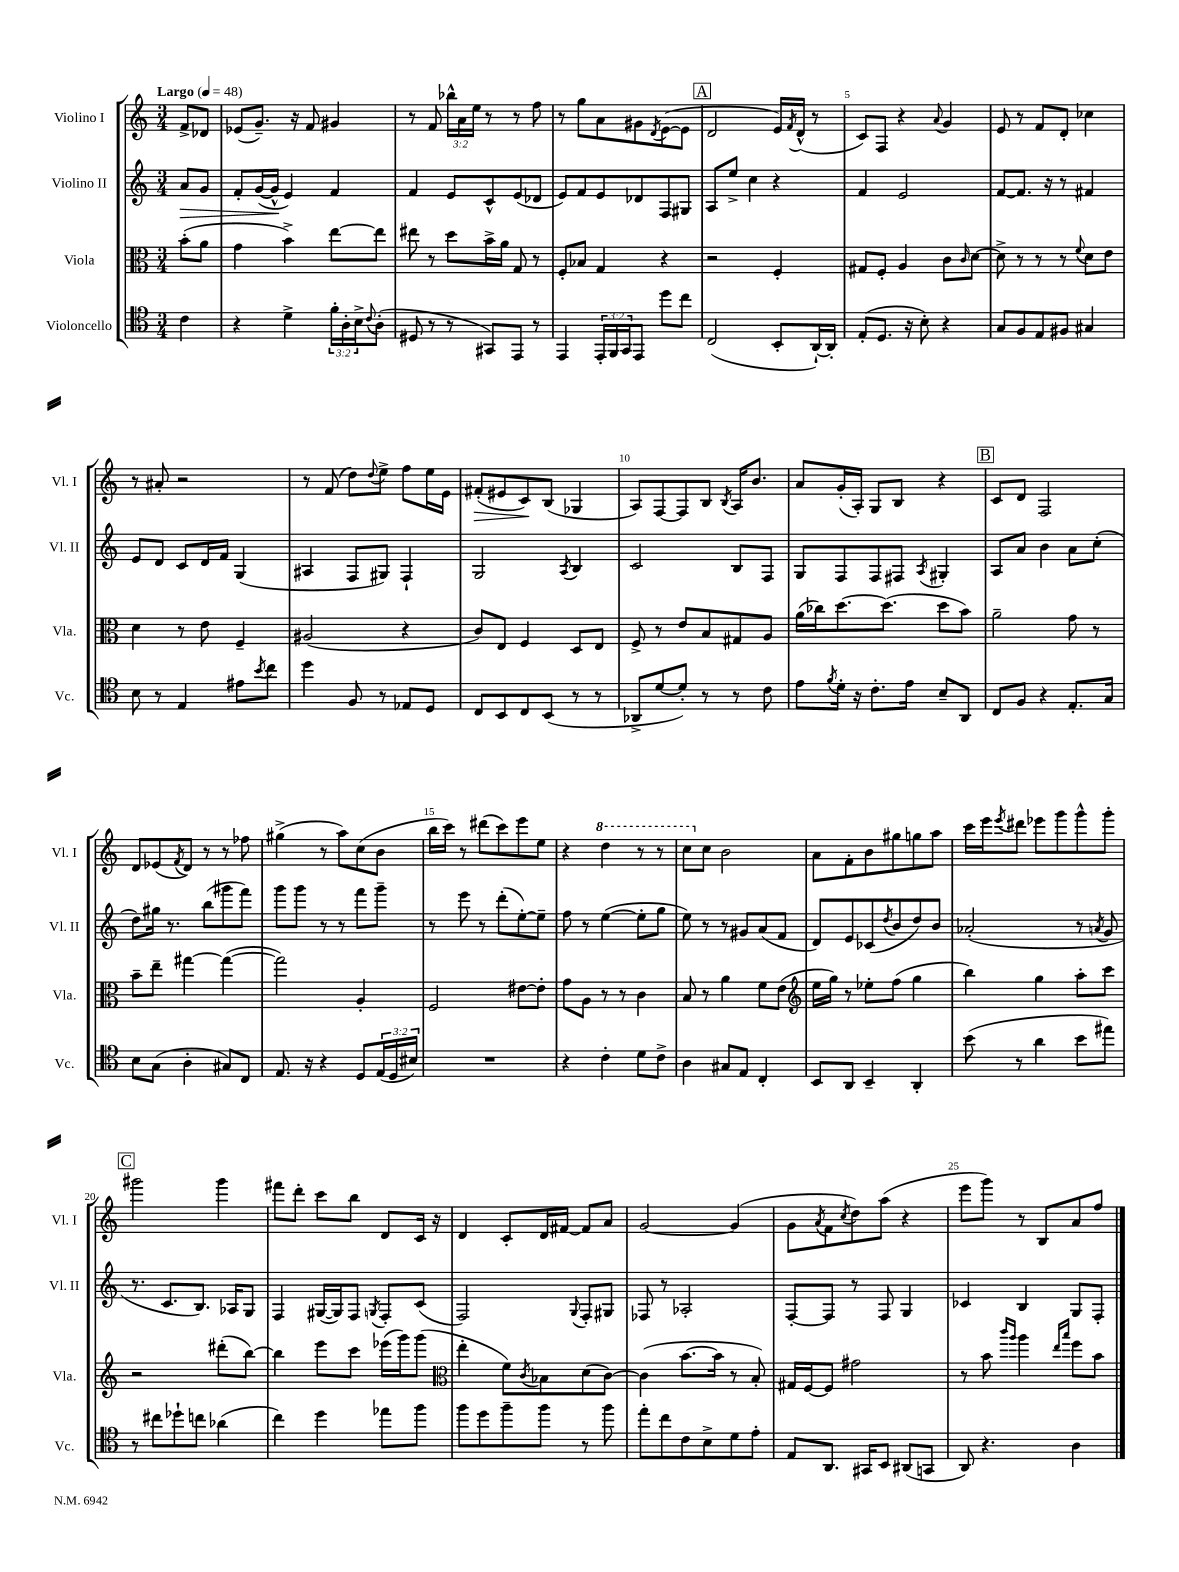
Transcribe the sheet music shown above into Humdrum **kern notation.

**kern	**kern	**kern	**dynam	**kern	**dynam
*part4	*part3	*part2	*part2	*part1	*part1
*staff4	*staff3	*staff2	*staff2	*staff1	*staff1
*I"Violoncello	*I"Viola	*I"Violino II	*	*I"Violino I	*
*I'Vc.	*I'Vla.	*I'Vl. II	*	*I'Vl. I	*
*clefC4	*clefC3	*clefG2	*	*clefG2	*
*k[]	*k[]	*k[]	*	*k[]	*
*M3/4	*M3/4	*M3/4	*	*M3/4	*
*MM48	*MM48	*MM48	*	*MM48	*
=	=	=	=	=	=
!	!	!	!	!LO:TX:a:B:t=Largo	!
!	!	!	!LO:HP:b	!	!
4c\	(8b'\L	8a/L	>	8f^/L	.
.	8a\J	8g/J	.	8d-X/J	.
=1	=1	=1	=1	=1	=1
4r	4g\	8f'/L	.	(8e-X/L	.
.	.	([16g/L	.	8.g~/J)	.
.	.	16g^^/JJ]	.	.	.
4d^\	4b^\)	4e/)	]	.	.
.	.	.	.	16r	.
.	.	.	.	8f/	.
24f'\LL	[8ee\L	4f/	.	4g#X/	.
24A'\	.	.	.	.	.
24B^\J	.	.	.	.	.
8qqc/	.	.	.	.	.
(8A'\J	8ee\J]	.	.	.	.
=2	=2	=2	=2	=2	=2
8D#X/	8ee#X\	4f/	.	8r	.
8r	8r	.	.	8f/	.
8r	8dd\L	8e/L	.	24bb-X^^\LL	.
.	.	.	.	24a\	.
.	.	.	.	24ee\JJ	.
8GG#X/L)	16b^\L	8c^^/	.	8r	.
.	16a\JJ	.	.	.	.
8EE/J	8G/	(8e/	.	8r	.
8r	8r	8d-X/J	.	8ff\	.
=3	=3	=3	=3	=3	=3
4EE/	8F'/L	8e/L)	.	8r	.
.	8B-X/J	8f/	.	8gg\L	.
24EE'/LL	4G/	8e/	.	8a\	.
24FF/	.	.	.	.	.
24GG/J	.	.	.	.	.
8EE/J	.	8d-X/	.	8g#X\	.
.	.	.	.	8qd/	.
8dd\L	4r	8F/	.	([8e\	.
8cc\J	.	8G#X/J	.	8e\J]	.
!!LO:REH:place=s1:t=A
=4	=4	=4	=4	=4	=4
(2C/	2r	8A/L	.	2d/	.
.	.	8ee^/J	.	.	.
.	.	4cc\	.	.	.
8BB'/L	4F'/	4r	.	16e/LL)	.
.	.	.	.	8qf/	.
.	.	.	.	(16d^^/JJ	.
[16AA`/L)	.	.	.	8r	.
16AA'/JJ]	.	.	.	.	.
=5	=5	=5	=5	=5	=5
(8E'/L	8G#X/L	4f/	.	8c/L)	.
8.D/J	8F'/J	.	.	8F/J	.
.	4A/	2e/	.	4r	.
16r	.	.	.	.	.
8B'\)	.	.	.	.	.
.	.	.	.	8qqa/	.
4r	8c\L	.	.	4g/	.
.	16qqc/	.	.	.	.
.	[8d\J	.	.	.	.
=6	=6	=6	=6	=6	=6
8G/L	8d^\]	[8f/L	.	8e/	.
8F/	8r	8.f/J]	.	8r	.
8E/	8r	.	.	8f/L	.
.	.	16r	.	.	.
8F#X/J	8r	8r	.	8d'/J	.
.	8qqf/	.	.	.	.
4G#X/	8d\L	4f#X/	.	4cc-X\	.
.	8e\J	.	.	.	.
!!LO:LB:g=z
=7	=7	=7	=7	=7	=7
8B\	4d\	8e/L	.	8r	.
8r	.	8d/J	.	8a#X'/	.
4E/	8r	8c/L	.	2r	.
.	8e\	16d/L	.	.	.
.	.	16f/JJ	.	.	.
8e#X\L	4F~/	(4G/	.	.	.
8qb/	.	.	.	.	.
8cc\J	.	.	.	.	.
=8	=8	=8	=8	=8	=8
4dd\	(2A#X/	4A#X/	.	8r	.
.	.	.	.	(8f/	.
8F/	.	8F/L	.	8dd\L)	.
.	.	.	.	8qqdd/	.
8r	.	8G#X/J)	.	8ee^\J	.
8E-X/L	4r	4F`/	.	8ff\L	.
8D/J	.	.	.	16ee\L	.
.	.	.	.	16e\JJ	.
=9	=9	=9	=9	=9	=9
!	!	!	!	!	!LO:HP:b
8C/L	8c/L)	2G/	.	(8f#X'/L	>
8BB/	8E/J	.	.	8e#X/	.
8C/	4F/	.	.	8c/)	.
(8BB/J	.	.	.	(8B/J	]
.	.	8qA/	.	.	.
8r	8D/L	4B/	.	4G-X/	.
8r	8E/J	.	.	.	.
=10	=10	=10	=10	=10	=10
8AA-X^/L	8F^/	2c/	.	8A/L)	.
[8d/	8r	.	.	[8F/	.
8d'/J])	8e/L	.	.	8F/]	.
8r	8B/	.	.	8B/J	.
.	.	.	.	8qB/	.
8r	8G#X/	8B/L	.	16A/KL	.
.	.	.	.	8.b/J	.
8c\	8A/J	8F/J	.	.	.
=11	=11	=11	=11	=11	=11
8e\L	(16a\LL	8G/L	.	8a/L	.
.	16cc-X\J)	.	.	.	.
8qf/	.	.	.	.	.
16d'\Jk	[8.dd\	8F/	.	(16g'/L	.
16r	.	.	.	16A'/JJ)	.
8.c'\L	.	8F/	.	8G/L	.
.	(8.dd\J]	.	.	.	.
.	.	8F#X/J	.	8B/J	.
16e\Jk	.	.	.	.	.
.	.	8qA/	.	.	.
8B~/L	8dd\L	4G#X'/	.	4r	.
8AA/J	8b\J)	.	.	.	.
!!LO:REH:place=s1:t=B
=12	=12	=12	=12	=12	=12
8C/L	2a~\	8A/L	.	8c/L	.
8F/J	.	8a/J	.	8d/J	.
4r	.	4b\	.	2F/	.
8.E'/L	8g\	8a\L	.	.	.
.	8r	(8cc'\J	.	.	.
16G/Jk	.	.	.	.	.
!!LO:LB:g=z
=13	=13	=13	=13	=13	=13
8B\L	8b~\L	8dd\L)	.	8d/L	.
(8G\J	8ee~\J	16gg#X\Jk	.	(8e-X/	.
.	.	8.r	.	.	.
.	.	.	.	8qf/	.
4A'\	[4gg#X\	.	.	8d/J)	.
.	.	(8bb\L	.	8r	.
8G#X/L)	(4gg#\_	8ggg#X\	.	8r	.
8C/J	.	8fff\J)	.	8ff-X\	.
=14	=14	=14	=14	=14	=14
8.E/	2gg#\])	8ggg\L	.	(4gg#X^\	.
.	.	8ggg\J	.	.	.
16r	.	.	.	.	.
4r	.	8r	.	8r	.
.	.	8r	.	8aa\L)	.
8D/L	4A'/	8fff\L	.	(8cc\	.
(24E/L	.	8ggg~\J	.	8b\J	.
24D/	.	.	.	.	.
24B#X/JJ)	.	.	.	.	.
=15	=15	=15	=15	=15	=15
2.r	2F/	8r	.	16bb\LL	.
.	.	.	.	16ccc\JJ)	.
.	.	8eee\	.	8r	.
.	.	8r	.	(8ddd#X\L	.
.	.	(8ddd'\L	.	8ccc\)	.
.	[8e#X\L	[8ee'\)	.	8eee\	.
.	8e#'\J]	8ee~\J]	.	8ee\J	.
=16	=16	=16	=16	=16	=16
4r	8g\L	8ff\	.	4r	.
.	8A\J	8r	.	.	.
*	*	*	*	*8va	*
4c'\	8r	([4ee\	.	4ddd\	.
.	8r	.	.	.	.
8d\L	4c\	8ee'\L]	.	8r	.
8c^\J	.	8gg\J	.	8r	.
=17	=17	=17	=17	=17	=17
4A\	8B/	8ee\)	.	8ccc\L	.
*	*	*	*	*X8va	*
.	8r	8r	.	8cc\J	.
8G#X/L	4a\	8r	.	2b\	.
8E/J	.	8g#X/L	.	.	.
4C'/	8f\L	(8a/	.	.	.
.	(8e\J	8f/J	.	.	.
=18	=18	=18	=18	=18	=18
*	*clefG2	*	*	*	*
8BB/L	16ee\LL	8d/L)	.	8a\L	.
.	16gg\JJ)	.	.	.	.
8AA/J	8r	8e/	.	8f'\	.
4BB~/	8ee-X'\L	(8c-X/	.	8b\	.
.	.	8qdd/	.	.	.
.	(8ff\J	8b/	.	8gg#X\	.
4AA'/	4gg\	8dd/)	.	8ggn\	.
.	.	8b/J	.	8aa\J	.
=19	=19	=19	=19	=19	=19
(8b\	4bb\)	(2a-X'/	.	16ccc\LL	.
.	.	.	.	16eee\J	.
.	.	.	.	8qeee/	.
8r	.	.	.	8ddd#X\J	.
4a\	4gg\	.	.	8eee-X\L	.
.	.	.	.	8ggg\	.
8b\L	8aa'\L	8r	.	8ggg^^\	.
.	.	8qan/	.	.	.
8ee#X\J)	8ccc\J	8g/	.	8ggg'\J	.
!!LO:LB:g=z
!!LO:REH:place=s1:t=C
=20	=20	=20	=20	=20	=20
8r	2r	8.r	.	2ggg#X\	.
8cc#X\L	.	.	.	.	.
.	.	8.c/L	.	.	.
8dd-X`\	.	.	.	.	.
8ccn\J	.	8.B/J)	.	.	.
(4a-X\	(8ddd#X'\L	.	.	4ggg#\	.
.	.	16A-X/KL	.	.	.
.	[8bb\J)	8G/J	.	.	.
=21	=21	=21	=21	=21	=21
4cc\)	4bb\]	4F/	.	8fff#X\L	.
.	.	.	.	8ddd'\J	.
4dd\	8eee\L	([16G#X/LL	.	8ccc\L	.
.	.	16G#/J])	.	.	.
.	8ccc\J	8F/J	.	8bb\J	.
.	.	8qGn/	.	.	.
8ee-X\L	(16eee-X\LL	8F'/L	.	8d/L	.
.	16ggg\J)	.	.	.	.
8ff\J	(8ggg\J	(8c/J	.	16c/Jk	.
.	.	.	.	16r	.
=22	=22	=22	=22	=22	=22
*	*clefC3	*	*	*	*
8ff\L	4ee'\	2F/)	.	4d/	.
8dd\	.	.	.	.	.
8ff~\	8f\L)	.	.	8c'/L	.
.	8qc/	.	.	.	.
8ff\J	8B-X\	.	.	16d/L	.
.	.	.	.	[16f#X/JJ	.
.	.	8qqG/	.	.	.
8r	(8d\	8F'/L	.	8f#/L]	.
8ff\	[8c\J)	8G#X/J	.	8a/J	.
=23	=23	=23	=23	=23	=23
8ee'\L	(4c\]	8F-X/	.	[2g/	.
8cc\	.	8r	.	.	.
8c\	[8.b\L	2A-X'/	.	.	.
8B^\	.	.	.	.	.
.	16b\Jk]	.	.	.	.
8d\	8r	.	.	(4g/]	.
8e'\J	8B'/)	.	.	.	.
=24	=24	=24	=24	=24	=24
8E/L	16G#X/LL	[8F'/L	.	8g\L	.
.	[16F/J	.	.	.	.
.	.	.	.	8qa/	.
8.AA/J	8F/J]	8F/J]	.	8f\	.
.	.	.	.	8qcc/	.
.	2g#X\	8r	.	8dd\)	.
16GG#X/KL	.	.	.	.	.
8BB/J	.	8F/	.	(8aa\J	.
(8AA#X/L	.	4G/	.	4r	.
8GGn/J	.	.	.	.	.
=25	=25	=25	=25	=25	=25
8AA/)	8r	4c-X/	.	8eee\L	.
4.r	8b\	.	.	8ggg\J)	.
.	16qqccc/LL	.	.	.	.
.	16qqaa/JJ	.	.	.	.
.	4aa\	4B/	.	8r	.
.	.	.	.	8B/L	.
.	16qqee/LL	.	.	.	.
.	16qqbb/JJ	.	.	.	.
4A\	8ff\L	8G/L	.	8a/	.
.	8b\J	8F'/J	.	8ff/J	.
==	==	==	==	==	==
*-	*-	*-	*-	*-	*-
